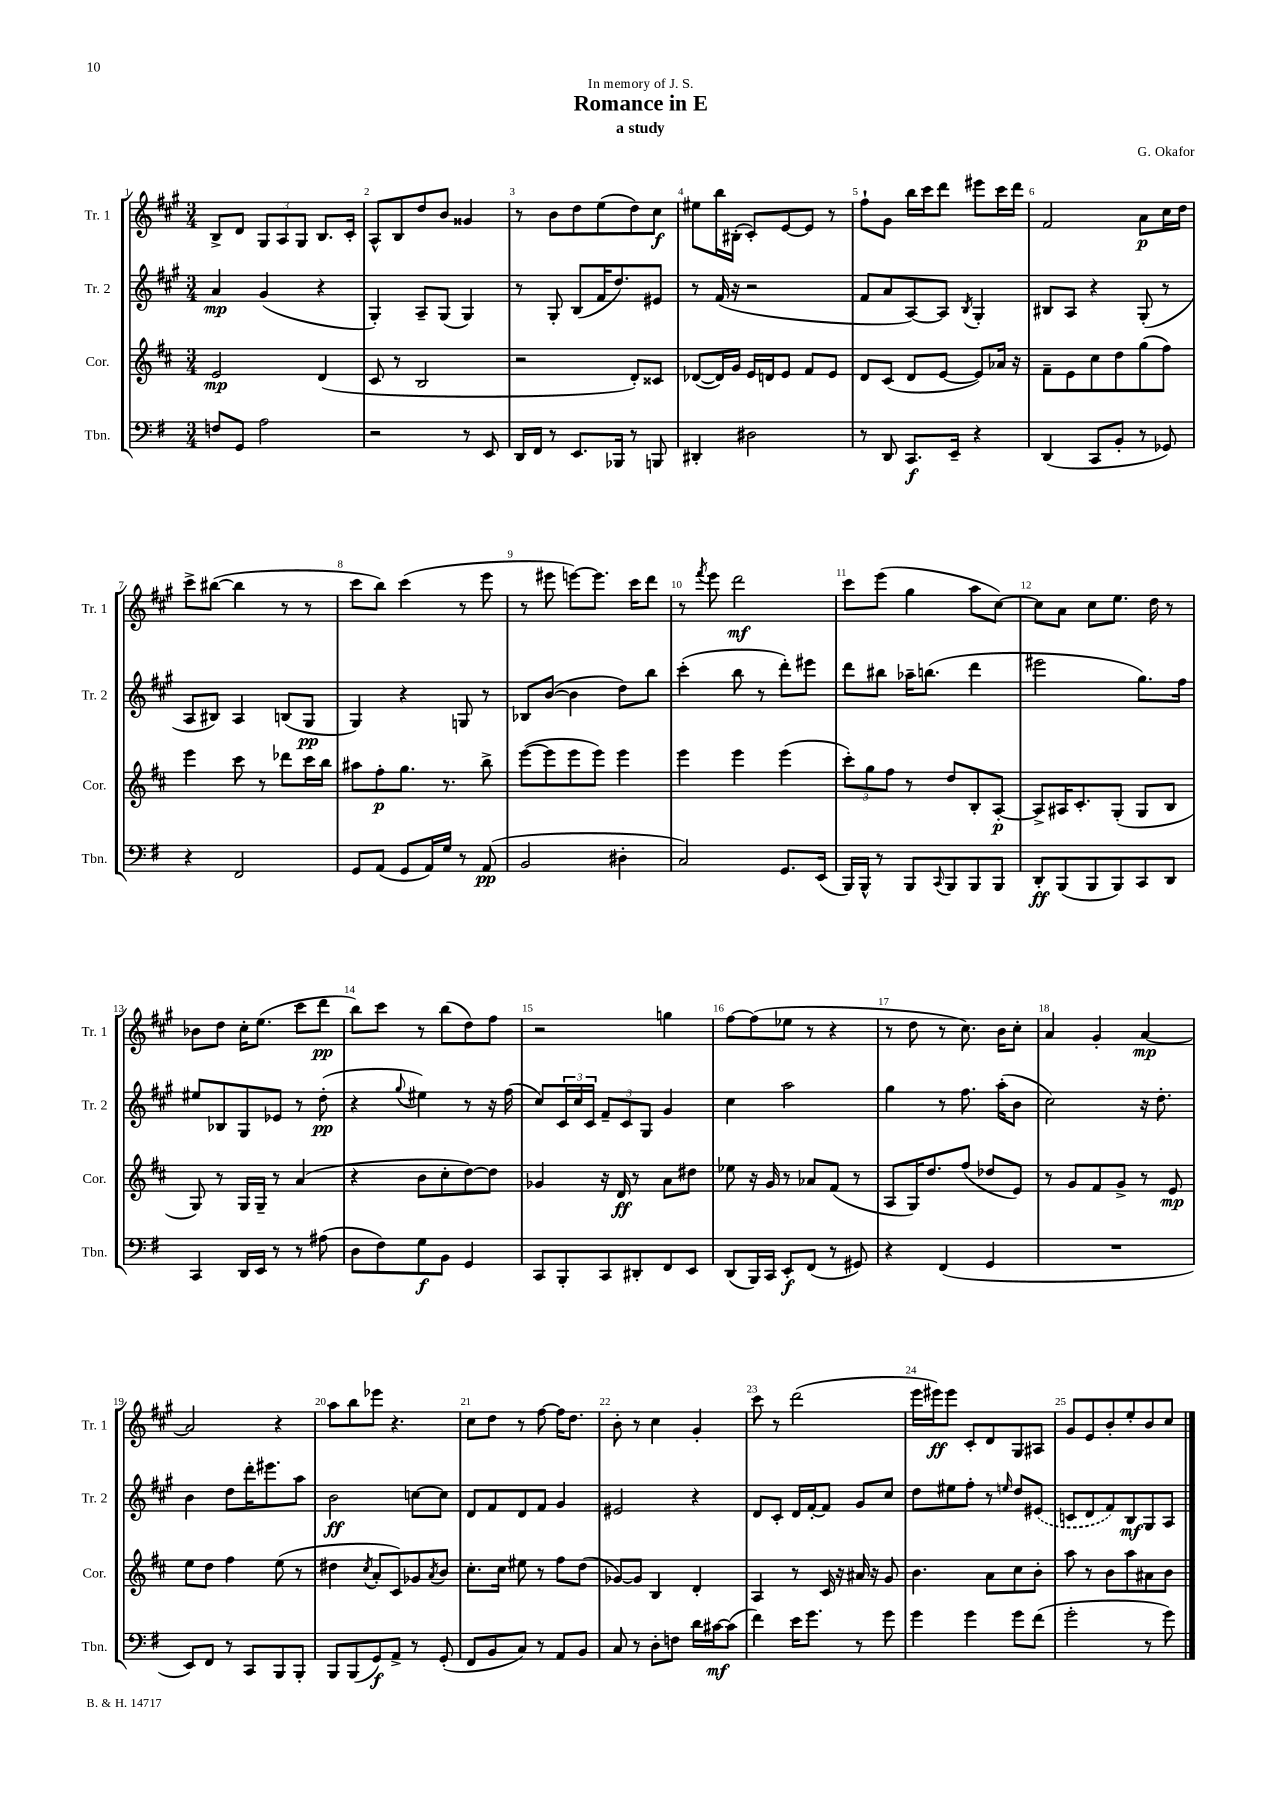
\header { title = "Romance in E" composer = "G. Okafor" subtitle = "a study" dedication = "In memory of J. S." }
<<
\new StaffGroup <<
\new Staff = "s0" \with { instrumentName = "Tr. 1" shortInstrumentName = "Tr. 1" } {
    \clef treble \key a \major \numericTimeSignature \time 3/4
    b8-> d'8 \tuplet 3/2 { gis8 a8 gis8 } b8. cis'16-. |
    a8-^ b8 d''8 b'8 gisis'4 |
    r8 b'8 d''8 e''8( d''8) cis''8\f |
    eis''8 b''16 bis16-.( cis'8-.) e'8~ e'8 r8 |
    fis''8-! gis'8 b''16 cis'''16 d'''8 eis'''8 cis'''16 d'''16 |
    fis'2 a'8\p cis''16 d''16 |
    cis'''8-> bis''8~( bis''4 r8 r8 |
    cis'''8 b''8) cis'''4( r8 e'''8 |
    r8 eis'''8 e'''8~) e'''8. cis'''16 d'''8 |
    r8 \acciaccatura { fis'''8 } e'''8 d'''2\mf |
    cis'''8 e'''8( gis''4 a''8 cis''8~) |
    cis''8 a'8 cis''8 e''8. d''16 r8 |
    bes'8 d''8 cis''16-. e''8.( cis'''8 d'''8\pp |
    b''8) cis'''8 r8 b''8( d''8) fis''8 |
    r2 g''4 |
    fis''8~ fis''8( ees''8 r8 r4 |
    r8 d''8 r8 cis''8.) b'16 cis''8-. |
    a'4 gis'4-. a'4~\mp |
    a'2 r4 |
    a''8 b''8 ees'''8 r4. |
    cis''8 d''8 r8 fis''8~ fis''16 d''8. |
    b'8-. r8 cis''4 gis'4-. |
    cis'''8 r8 d'''2( |
    e'''16 eis'''16\ff) eis'''8 cis'8-. d'8 gis8 ais8 |
    gis'8 e'8 b'8-. e''8-. b'8 cis''8 \bar "|." |
}
\new Staff = "s1" \with { instrumentName = "Tr. 2" shortInstrumentName = "Tr. 2" } {
    \clef treble \key a \major \numericTimeSignature \time 3/4
    a'4\mp gis'4( r4 |
    gis4-.) a8-- gis8( gis4) |
    r8 gis8-. b8( fis'16 d''8.) eis'8 |
    r8 fis'16( r16 r2 |
    fis'8 a'8 a8~) a8 \acciaccatura { b8 } gis4-. |
    bis8 a8 r4 gis8-.( r8 |
    a8 bis8) a4 b8( gis8\pp |
    gis4) r4 g8 r8 |
    bes8 b'8~( b'4 d''8) b''8 |
    cis'''4-.( b''8 r8 d'''8-.) eis'''8 |
    d'''8 bis''8 aes''16-- b''8.( d'''4 |
    eis'''2 gis''8.) fis''16 |
    eis''8 bes8 gis8 ees'8 r8 d''8-.\pp( |
    r4 \appoggiatura { gis''8 } eis''4) r8 r16 fis''16( |
    cis''8) \tuplet 3/2 { cis'16 cis''16 cis'16 } \tuplet 3/2 { fis'8-- cis'8 gis8 } gis'4 |
    cis''4 a''2 |
    gis''4 r8 fis''8. a''16-.( b'8 |
    cis''2) r16 d''8.-. |
    b'4 d''8 d'''16-. eis'''8. a''8 |
    b'2\ff c''8~ c''8 |
    d'8 fis'8 d'8 fis'8 gis'4 |
    eis'2 r4 |
    d'8 cis'8-. d'16 fis'16~-. fis'8 gis'8 cis''8 |
    d''8 eis''8 fis''8-. r8 \grace { e''16 } d''8 \once \slurDashed eis'8( |
    c'8 d'8 fis'8) b8\mf gis8 a8 \bar "|." |
}
\new Staff = "s2" \with { instrumentName = "Cor." shortInstrumentName = "Cor." } {
    \clef treble \key d \major \numericTimeSignature \time 3/4
    e'2\mp d'4( |
    cis'8 r8 b2 |
    r2 d'8-.) cisis'8 |
    des'8~( des'16) g'16 e'16 d'16 e'8 fis'8 e'8 |
    d'8 cis'8( d'8 e'8~ e'8) aes'16 r16 |
    fis'8-- e'8 cis''8 d''8 g''8( fis''8) |
    e'''4 cis'''8 r8 des'''8 cis'''16 b''16 |
    ais''8 fis''8-.\p g''8. r8. b''8-> |
    e'''8~( e'''8 e'''8 e'''8) e'''4 |
    e'''4 e'''4 e'''4( |
    \tuplet 3/2 { cis'''8-.) g''8 fis''8 } r8 d''8 b8-. a8~-.\p |
    a8-> ais16 cis'8.-. g8-.( g8 b8 |
    g8) r8 g16 g16-- r8 a'4( |
    r4 b'8 cis''8-. d''8~) d''8 |
    ges'4 r16 d'16\ff r8 a'8 dis''8 |
    ees''8 r16 g'16 r8 aes'8 fis'8( r8 |
    a8 g16) d''8. fis''8( des''8 e'8) |
    r8 g'8 fis'8 g'8-> r8 e'8\mp |
    e''8 d''8 fis''4 e''8( r8 |
    dis''4 \acciaccatura { cis''8 } a'8-. cis'8) ges'8 \acciaccatura { a'8 } b'8 |
    cis''8.-. cis''16 eis''8 r8 fis''8 d''8( |
    ges'8~) ges'8 b4 d'4-. |
    a4 r8 cis'16 r16 ais'16 r16 g'8 |
    b'4. a'8 cis''8 b'8-. |
    a''8 r8 b'8 a''8 ais'8 b'8 \bar "|." |
}
\new Staff = "s3" \with { instrumentName = "Tbn." shortInstrumentName = "Tbn." } {
    \clef bass \key g \major \numericTimeSignature \time 3/4
    f8 g,8 a2 |
    r2 r8 e,8 |
    d,16 fis,16 r8 e,8. bes,,16 r8 b,,8 |
    dis,4-. dis2 |
    r8 d,8 c,8.\f e,16-- r4 |
    d,4( c,8 b,8-. r8 ges,8) |
    r4 fis,2 |
    g,8 a,8( g,8 a,16) g16 r8 a,8\pp( |
    b,2 dis4-. |
    c2) g,8. e,16( |
    b,,16) b,,16-^ r8 b,,8 \appoggiatura { c,8 } b,,8 b,,8 b,,8 |
    d,8-.\ff b,,8( b,,8 b,,8) c,8 d,8 |
    c,4 d,16 e,16 r8 r8 ais8( |
    d8 fis8) g8\f b,8 g,4 |
    c,8 b,,8-. c,8 dis,8-. fis,8 e,8 |
    d,8( b,,16) c,16 e,8-.\f fis,8( r8 gis,8) |
    r4 fis,4( g,4 |
    R2. |
    e,8) fis,8 r8 c,8 b,,8 b,,8-. |
    b,,8 b,,8( g,8\f) a,8-> r8 g,8-.( |
    fis,8 b,8 c8) r8 a,8 b,8 |
    c8 r8 d8-. f8 d'16 cis'16~\mf cis'8( |
    fis'4) e'16 g'8. r8 g'8 |
    g'4 g'4 g'8 fis'8( |
    g'2-. r8 g'8) \bar "|." |
}
>>
>>
\layout { \context { \Score \override BarNumber.break-visibility = ##(#f #t #t) barNumberVisibility = #all-bar-numbers-visible } }
